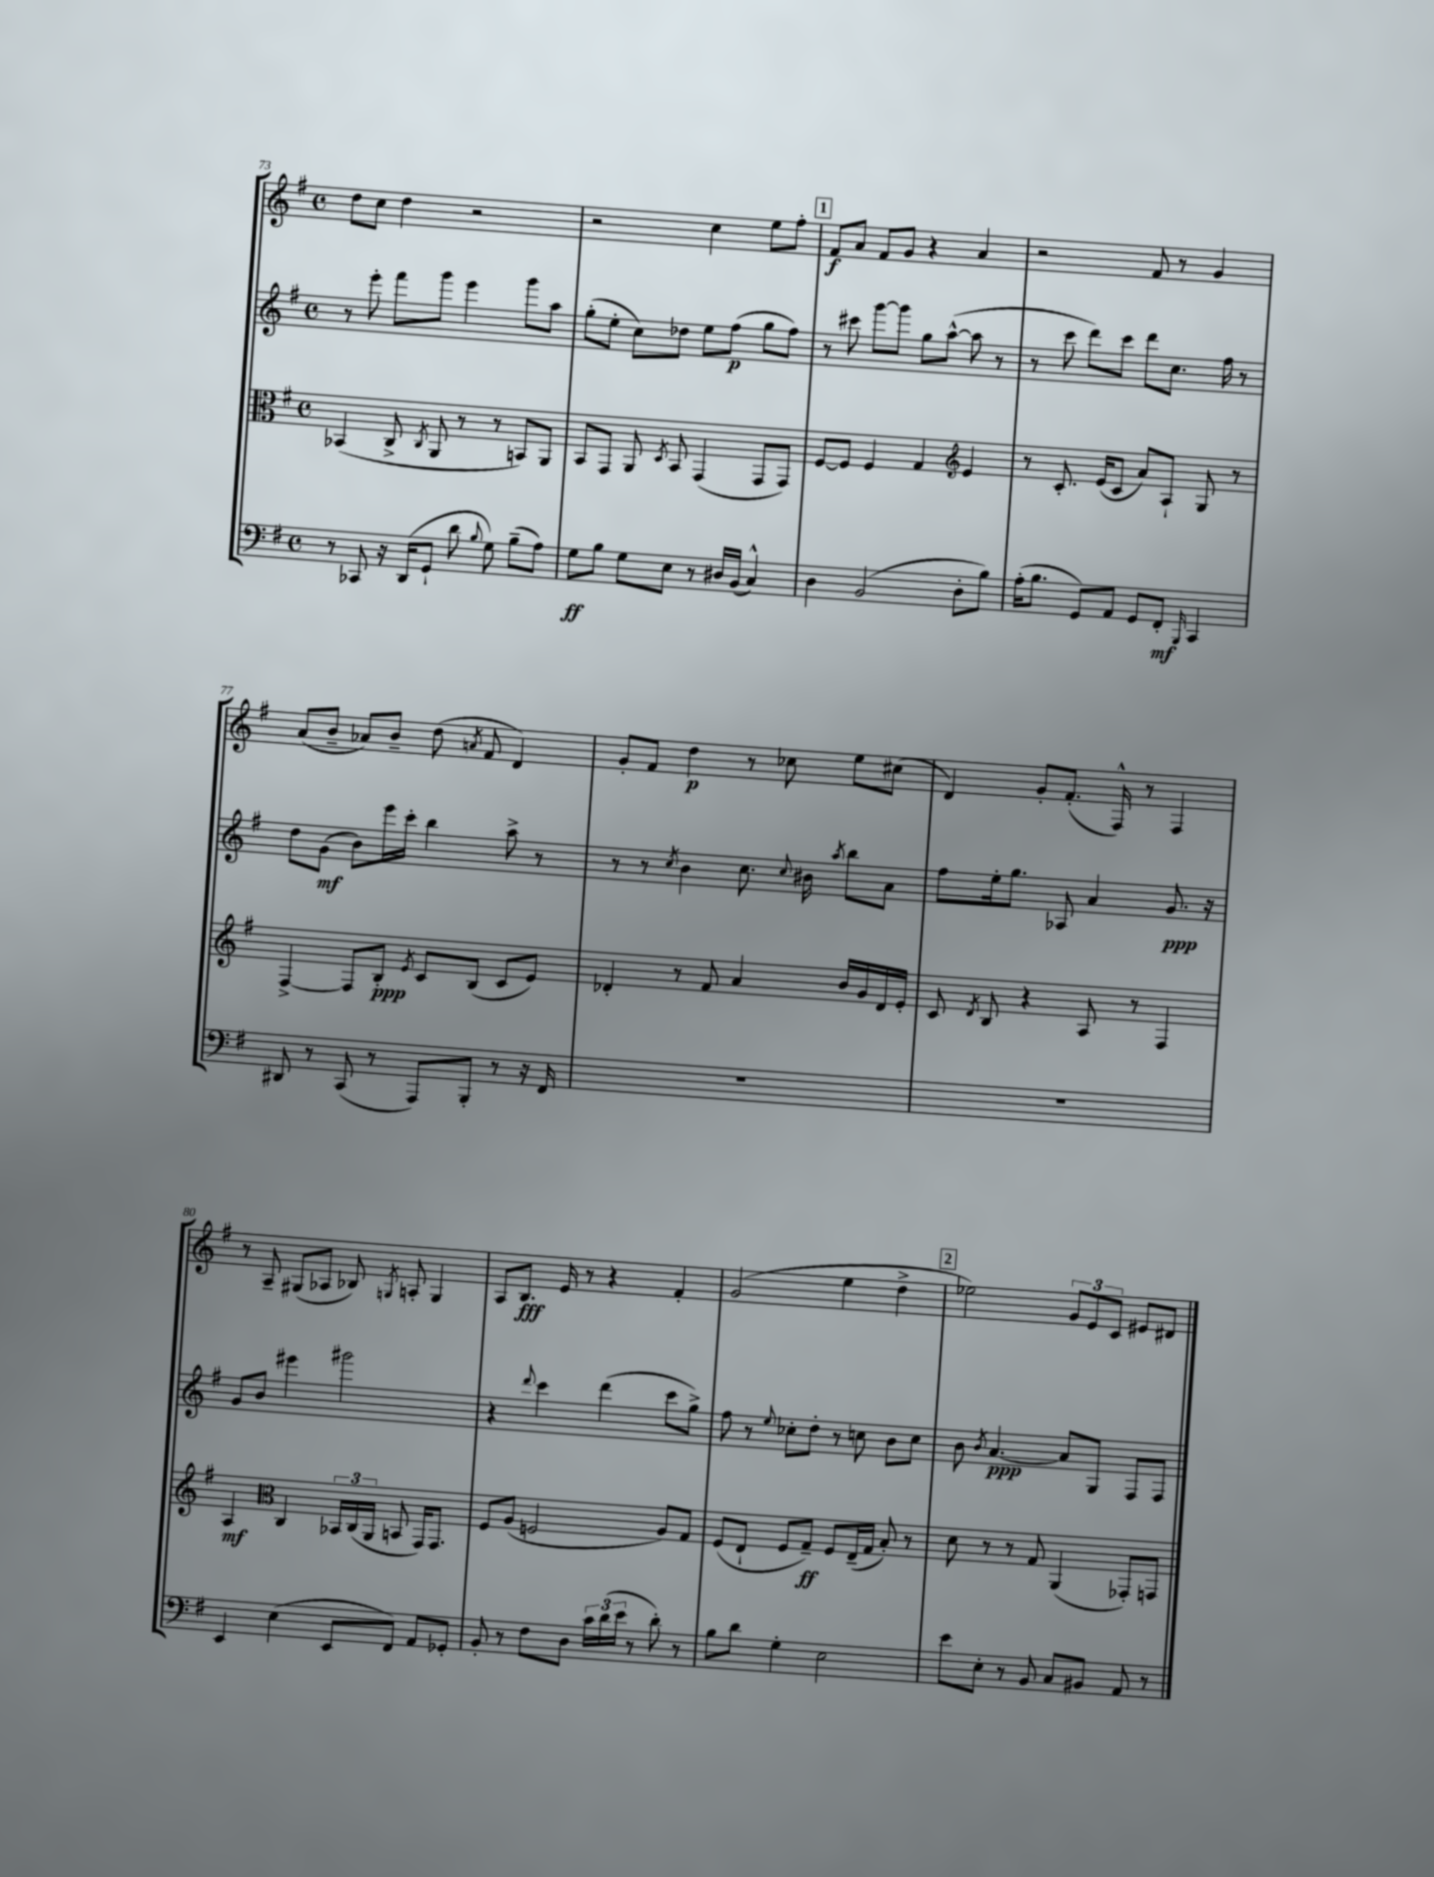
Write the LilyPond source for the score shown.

<<
\new StaffGroup <<
\new Staff = "s0" {
    \clef treble \key g \major \defaultTimeSignature \time 4/4
    \autoBeamOff d''8[ c''8] d''4 r2 |
    r2 c''4 e''8[ fis''8]-. |
    \mark \markup { \box "1" } fis'8[\f a'8] fis'8[ g'8] r4 a'4 |
    r2 fis'8 r8 g'4 |
    a'8[( b'8]-- aes'8[) b'8]-- d''8( \acciaccatura { a'8 } fis'8 d'4) |
    g'8[-. fis'8] d''4\p r8 ces''8 e''8[ cis''8]( |
    d'4) g'8[-. fis'8.]-.( fis16-^) r8 fis4 |
    r8 a8-- gis8[( aes8] bes8) \acciaccatura { g8 } a8-. g4 |
    a8[ b8.]\fff e'16 r8 r4 fis'4-. |
    g'2( e''4 d''4-> |
    \mark \markup { \box "2" } ees''2) \tuplet 3/2 { g'8[ e'8 c'8] } eis'8[ dis'8] \bar "|." |
}
\new Staff = "s1" {
    \clef treble \key g \major \defaultTimeSignature \time 4/4
    \autoBeamOff r8 e'''8-. fis'''8[ g'''8] e'''4 g'''8[ a''8] |
    g''8[-.( e''8]-. c''8[) des''8] e''8[ fis''8]\p( g''8[ fis''8]) |
    \mark \markup { \box "1" } r8 cis'''8 g'''8[~ g'''8] g''8[ a''8]~-^( a''8 r8 |
    r8 c'''8 d'''8[) c'''8] d'''8[ c''8.] fis''16 r8 |
    d''8[ g'8]\mf( b'8[) e'''16 c'''16]-. b''4 a''8-> r8 |
    r8 r8 \acciaccatura { c''8 } b'4 c''8. \appoggiatura { c''8 } bis'16 \acciaccatura { a''8 } b''8[ a'8] |
    fis''8[ e''16-. g''8.] aes8 a'4 g'8.\ppp r16 |
    g'8[ b'8] eis'''4 gis'''2 |
    r4 \appoggiatura { d'''8 } c'''4 d'''4( c'''8[ g''8]->) |
    fis''8 r8 \appoggiatura { e''8 } ces''8[-. d''8]-. r8 c''8 b'8[ c''8] |
    \mark \markup { \box "2" } b'8 \acciaccatura { b'8 } a'4.~\ppp a'8[ g8] fis8[ fis8] \bar "|." |
}
\new Staff = "s2" {
    \clef alto \key g \major \defaultTimeSignature \time 4/4
    \autoBeamOff bes,4( c8-> \acciaccatura { c8 } a,8 r8 r8 b,8[) a,8] |
    b,8[ g,8] a,8 \acciaccatura { d8 } b,8 g,4( g,8[ g,8]) |
    \mark \markup { \box "1" } fis8[~ fis8] fis4 g4 \clef treble e'4 |
    r8 c'8.-. e'16[( c'8] a'8[) a8]-! g8 r8 |
    fis4~-> fis8[ b8]-.\ppp \acciaccatura { e'8 } c'8[ b8]( c'8[ e'8]) |
    des'4-. r8 fis'8 a'4 b'16[ g'16 des'16 e'16]-. |
    c'8 \acciaccatura { d'8 } b8 r4 a8 r8 fis4 |
    a4\mf \clef alto c4 \tuplet 3/2 { bes,16[ c16( a,16] } b,8 g,16[) g,8.] |
    fis8[ a8]( f2 a8[) g8] |
    fis8[( e8]-! fis8[ g8]--\ff) fis8[ e16--( g16] b8-.) r8 |
    \mark \markup { \box "2" } d'8 r8 r8 g8 a,4( ges,8[-.) g,8] \bar "|." |
}
\new Staff = "s3" {
    \clef bass \key g \major \defaultTimeSignature \time 4/4
    \autoBeamOff r8 ces,8 r16 d,16[( g,8]-! d'8 \appoggiatura { b8 } g8) b8[--( a8]) |
    g8[\ff b8] g8[ e8] r8 dis16[ b,16]( c4-^) |
    \mark \markup { \box "1" } d4 b,2( d8[-. b8]) |
    a16[-.( b8.] g,8[) a,8] g,8[ fis,8]-.\mf \grace { b,,16 } c,4 |
    dis,8 r8 c,8( r8 a,,8[) b,,8]-. r8 r16 fis,16 |
    R1 |
    R1 |
    e,4 e4( e,8[ fis,8]) a,8[ ges,8]-. |
    b,8-. r8 fis8[ d8] \tuplet 3/2 { c'16[ d'16( e'16] } r8 d'8-.) r8 |
    b8[ d'8] g4-. e2 |
    \mark \markup { \box "2" } e'8[ e8]-. r8 b,8 c8[ bis,8] a,8 r8 \bar "|." |
}
>>
>>
\layout { \context { \Score currentBarNumber = #73 } }
